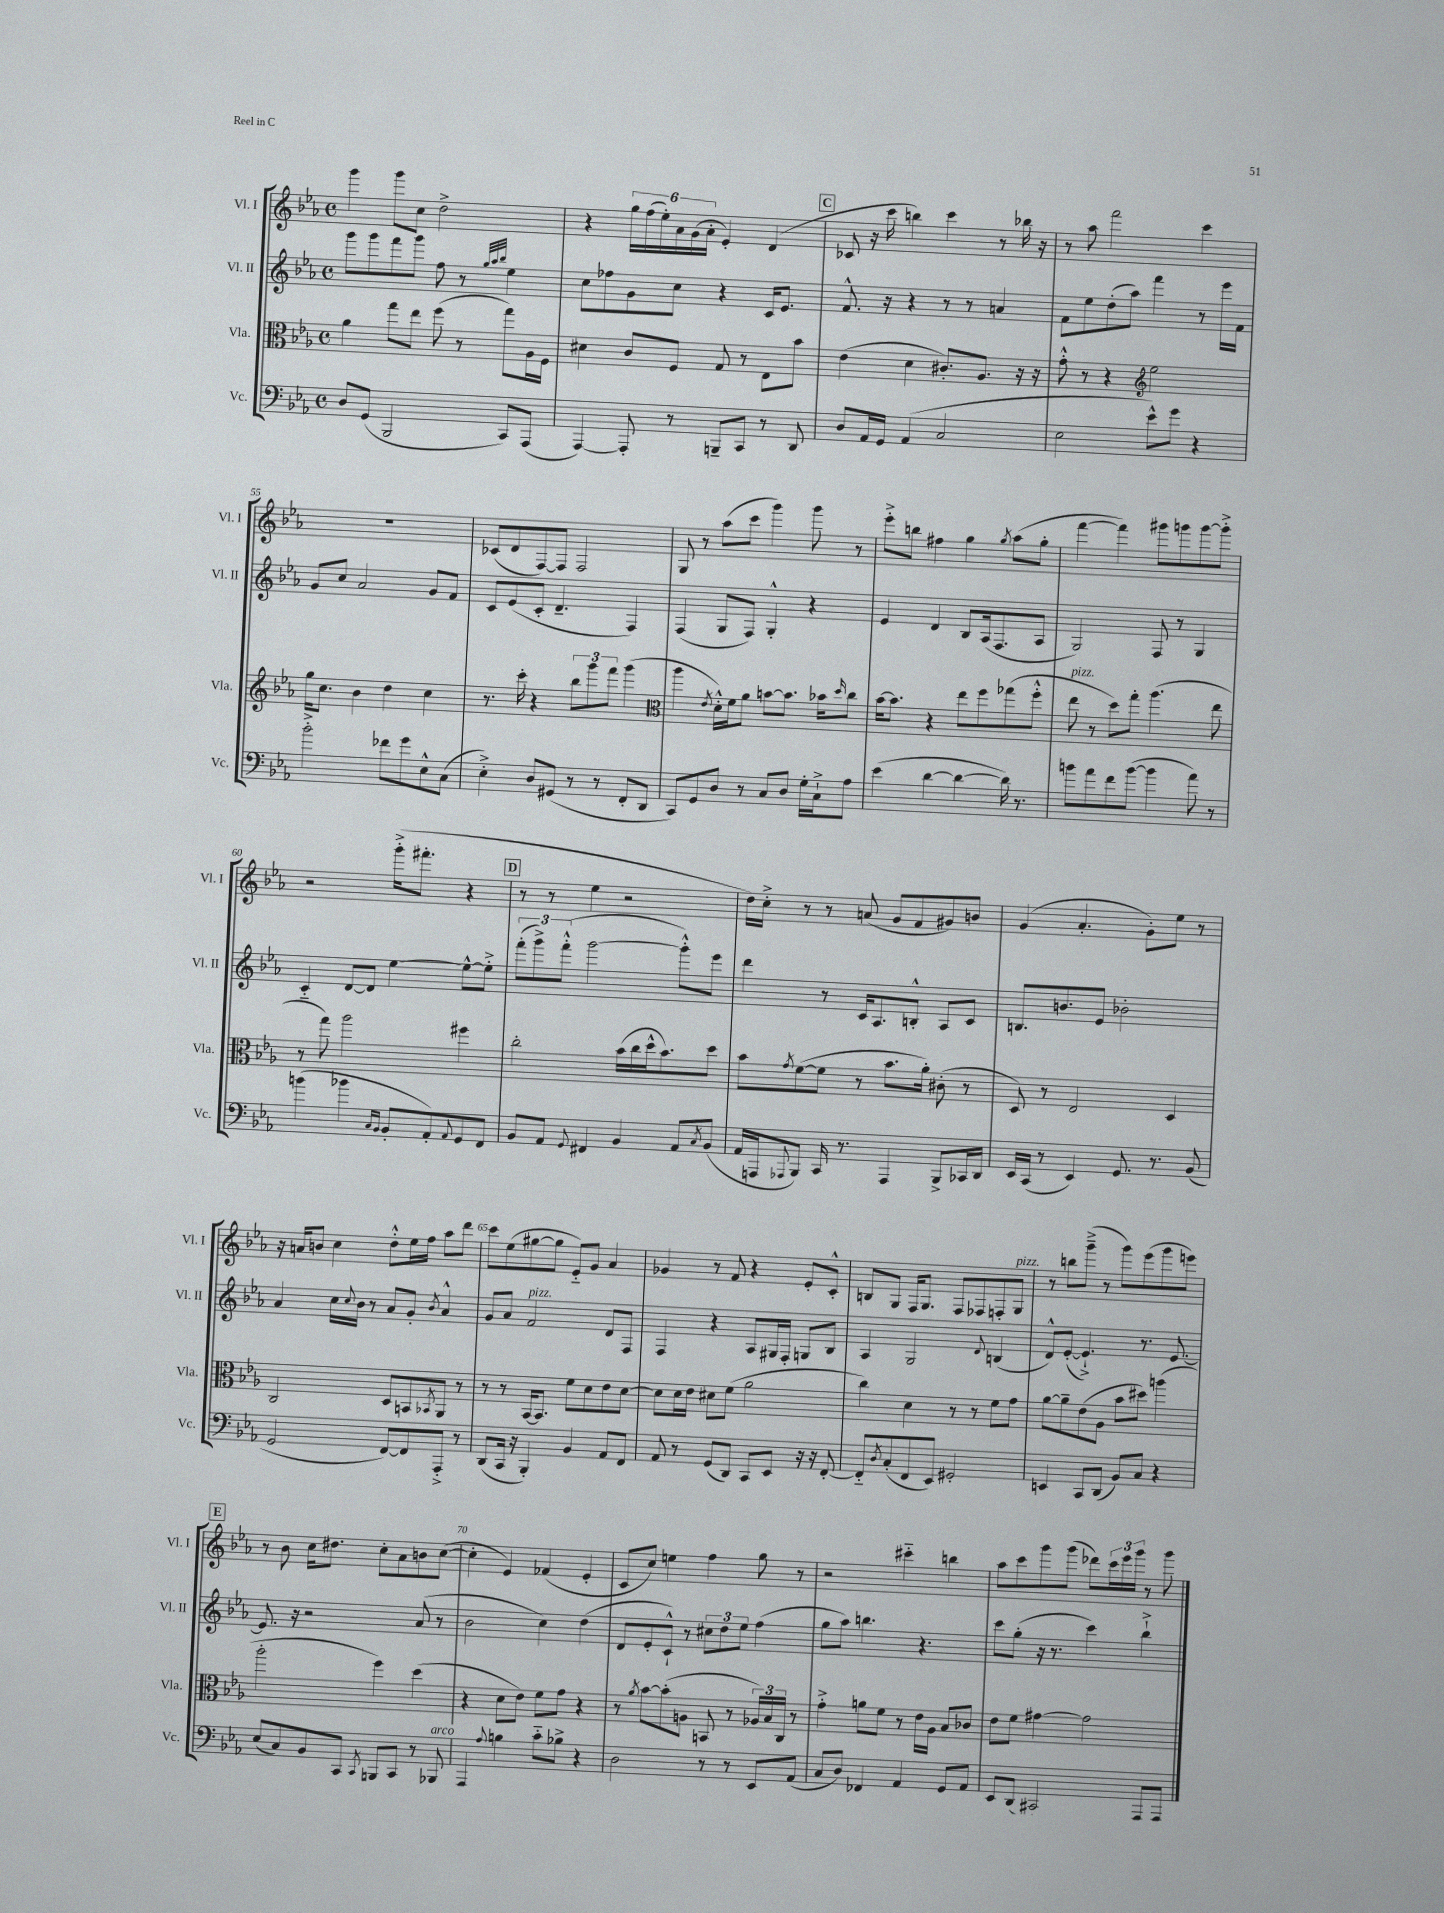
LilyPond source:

<<
\new StaffGroup <<
\new Staff = "s0" \with { instrumentName = "Vl. I" shortInstrumentName = "Vl. I" } {
    \clef treble \key ees \major \defaultTimeSignature \time 4/4
    g'''4 g'''8 c''8 d''2-> |
    r4 \tuplet 6/4 { g''16 f''16( ees''16-.) aes'16 g'16( aes'16-. } ees'4-.) d'4( |
    \mark \markup { \box "C" } ces'8 r16 c'''16 b''4) c'''4 r8 bes''16 r16 |
    r8 aes''8 f'''2 c'''4 |
    R1 |
    ces'8( d'8 f8~) f8 f2 |
    g8 r8 aes''8( c'''8 g'''4) g'''8 r8 |
    ees'''8-.-> b''8 fis''4 g''4 \acciaccatura { g''8 } aes''8( g''8-. |
    f'''4~ f'''4) gis'''8 g'''8 g'''8~ g'''8-.-> |
    r2 g'''16-.->( fis'''8.-. r4 |
    \mark \markup { \box "D" } r8 r8 ees''4 r2 |
    d''16) c''16-.-> r8 r8 a'8( g'8 f'8 gis'8) b'8 |
    g'4( aes'4.-. g'8-.) ees''8 r8 |
    r16 a'16 b'8 c''4 d''8-.-^ ees''16 f''16 aes''8 d'''8 |
    c'''8 ees''8( gis''8~ gis''8 ees'8-_) g'8 aes'4 |
    ges'4 r8 f'8 r4 ees'8-. c'8-.-^ |
    b8 g8 f16 g8. f8 fes8 f8-. g8^\markup { \italic "pizz." } |
    r8 b''8 g'''8--->( r8 g'''8) ees'''8( g'''8 e'''8) |
    \mark \markup { \box "E" } r8 bes'8 c''16 dis''8. c''8-. aes'8 b'8 c''8~( |
    c''4-. ees'4) fes'4( ees'4-. |
    c'8 c''8) e''4 f''4 g''8 r8 |
    r2 cis'''4-_ b''4 |
    aes''8 c'''8 g'''8 g'''8( des'''8) \tuplet 3/2 { c'''16 ees'''16 g'''16 } r8 g'''8 \bar "|." |
}
\new Staff = "s1" \with { instrumentName = "Vl. II" shortInstrumentName = "Vl. II" } {
    \clef treble \key ees \major \defaultTimeSignature \time 4/4
    g'''8 g'''8 f'''8 g'''8 f''8 r8 \grace { g''32 aes''32 bes''32 } ees''4 |
    c''8 fes''8 g'8 c''8 r4 c'16 ees'8. |
    \mark \markup { \box "C" } f'8.-^ r16 r4 r8 r8 a'4 |
    f'8 ees''8 d''8-.( aes''8) f'''4 r8 ees'''16 f'16 |
    g'8 c''8 aes'2 g'8 f'8 |
    c'8 ees'8( c'8-. d'4.-- f4) |
    f4( g8 f8) g4-.-^ r4 |
    ees'4 d'4 bes8 aes16( f8. aes8 |
    g2) f8 r8 g4 |
    c'4-_ d'8~ d'8 ees''4~ ees''8~-^ ees''8-.-> |
    \mark \markup { \box "D" } \tuplet 3/2 { f'''8-.( g'''8->) f'''8-.-^( } g'''2~ g'''8-.-^) ees'''8 |
    d'''4 r8 c'16 aes8. b8-.-^ aes8 c'8 |
    b8. b'8. ees'8 bes'2-. |
    aes'4 c''16 \appoggiatura { c''8 } bes'16 r8 aes'8 g'8-. \acciaccatura { bes'8 } aes'4-^ |
    g'8 aes'8 f'2^\markup { \italic "pizz." } d'8 f8 |
    f4 r4 aes8 gis16 f16-. g8 bes8 |
    aes4 g2 \appoggiatura { d'8 } b4( |
    d'8-^) ees'8~-.( ees'4.-!->) r8. ees'8.~ |
    \mark \markup { \box "E" } ees'8. r16 r2 aes'8( r8 |
    bes'2 c''4) d''4( |
    d'8 ees'8-. c'8-!-^) r8 \tuplet 3/2 { cis''8 d''8 ees''8 } f''4( |
    g''8 aes''8) b''4. r4. |
    c'''8 g''8-.( r16 r8. c'''4) bes''4-!-> \bar "|." |
}
\new Staff = "s2" \with { instrumentName = "Vla." shortInstrumentName = "Vla." } {
    \clef alto \key ees \major \defaultTimeSignature \time 4/4
    aes'4 g''8 ees''8 f''8( r8 g''8) aes16 f16 |
    dis'4 c'8 f8 g8 r8 ees8 bes'8 |
    \mark \markup { \box "C" } ees'4( d'4 cis'8.-.) aes8. r16 r16 |
    g'8-.-^ r8 r4 \clef treble ees''2 |
    g''16 c''8. bes'4 d''4 c''4 |
    r8. c'''16-. r4 \tuplet 3/2 { bes''8 g'''8 f'''8 } g'''4( |
    \clef alto aes''4 \acciaccatura { ees'8 } d'16-.-^) f'16 aes'8 b'8~ b'8. bes'16 \grace { d''16 } c''8 |
    bes'16~ bes'8. r4 ees''8 f''8 ges''8( f''8-.-^ |
    ees''8^\markup { \italic "pizz." } r8 d''8) g''8-. aes''4.( ees''8 |
    r8 g''8) aes''2 fis''4 |
    \mark \markup { \box "D" } c''2-. bes'16( c''16 d''16-^ bes'8.) d''8 |
    bes'8 \acciaccatura { g'8 } f'8~( f'8 r8 bes'8. aes'16-.) cis'8-.( r8 |
    d8) r8 ees2 d4 |
    c2 d8 b,8 \acciaccatura { bes,8 } aes,8 r8 |
    r8 r8 bes,16~ bes,8. f'8 d'8 ees'8 d'8~ |
    d'8 d'16 ees'16 dis'8 f'8( aes'2 |
    c''4) d'4 r8 r8 f'8 g'8 |
    aes'8~ aes'8-- ees'8( aes8 bes'8 dis''8) a''4( |
    \mark \markup { \box "E" } aes''2-. f''4) d''4( |
    r4 d'8 ees'8) f'8 g'8 r4 |
    r8 \acciaccatura { aes'8 } bes'8~ bes'8-.( a8 b,8 r8 \tuplet 3/2 { aes16) bes16 c16 } r8 |
    g'4-.-> a'8 f'8 r8 ees'16 aes16 bes8 ces'8 |
    ees'8 f'8 gis'4~ gis'2 \bar "|." |
}
\new Staff = "s3" \with { instrumentName = "Vc." shortInstrumentName = "Vc." } {
    \clef bass \key ees \major \defaultTimeSignature \time 4/4
    d8 g,8( bes,,2 c,8) aes,,8( |
    aes,,4~) aes,,8-. r8 b,,8-- c,8 r8 d,8 |
    \mark \markup { \box "C" } d8 aes,16 g,16 aes,4( c2 |
    ees2 ees'8-^) g'8 r4 |
    bes'2-.-> fes'8 g'8 ees8-^ c8( |
    ees4-.->) d8 gis,8( r8 r8 f,8-. d,8 |
    c,8) g,8 d8 r8 c8 d8 g16-. c16-!-> aes8 |
    ees'4( d'4~ d'4~ d'16) r8. |
    b'8 aes'8 f'8 b'8~( b'4 aes'8) r8 |
    b'4( bes'4 \grace { c16 bes,16 } bes,8-. aes,8-.) \appoggiatura { aes,8 } g,8 f,8 |
    \mark \markup { \box "D" } bes,8 aes,8 \appoggiatura { g,8 } fis,4 bes,4 aes,8 \acciaccatura { c8 } bes,8( |
    aes,16 a,,16 \appoggiatura { aes,,8 } bes,,8) c,16 r8. aes,,4 bes,,8-> ces,16 d,16 |
    ees,16 c,16( r8 ees,4) g,8. r8. bes,8( |
    g,2 f,8~) f,8 aes,,8-.-> r8 |
    d,8( c,16 r16 bes,,4-.) bes,4 aes,8 f,8 |
    aes,8 r8 g,8( d,8) c,8 ees,8 r16 r16 f,8~-. |
    f,8-_ \acciaccatura { d8 } c8-.( f,8 ees,8) gis,2-. |
    e,4 c,8 d,8( bes,8) c8 r4 |
    \mark \markup { \box "E" } ees8( c8) bes,8 c,8( \acciaccatura { c,8 } b,,8) c,8 r8 bes,,8^\markup { \italic "arco" } |
    aes,,4 \appoggiatura { aes8 } b4 c'8-_ bes8-> r4 |
    d2 r8 r8 ees,8 aes,8( |
    c8 d8) fes,4 aes,4 g,8 aes,8 |
    ees,8 d,8( cis,2) aes,,8( aes,,8) \bar "|." |
}
>>
>>
\layout { \context { \Score currentBarNumber = #51 \override BarNumber.break-visibility = ##(#f #t #t) barNumberVisibility = #(every-nth-bar-number-visible 5) } }
